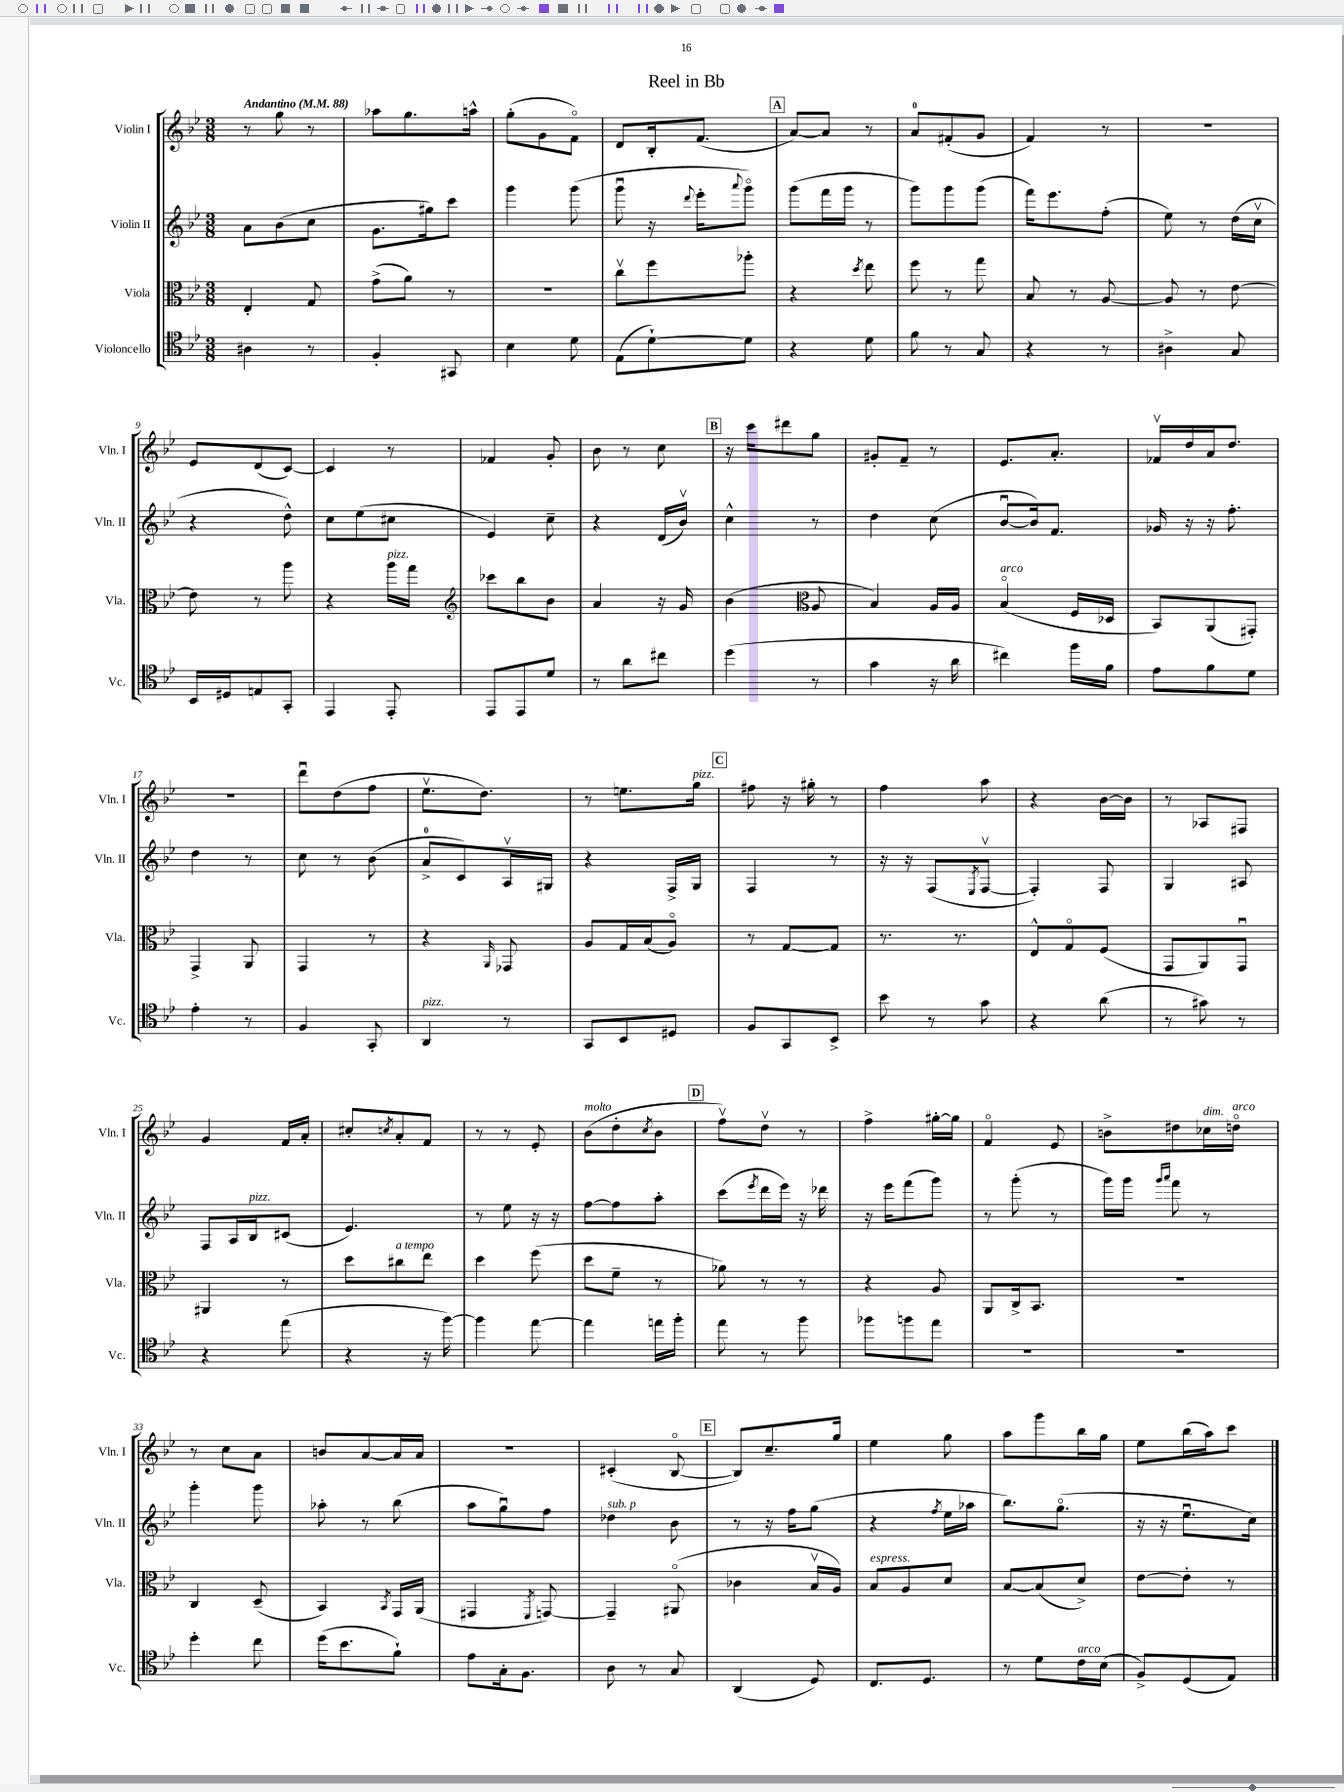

**kern	**kern	**kern	**kern
*staff4	*staff3	*staff2	*staff1
*clefC4	*clefC3	*clefG2	*clefG2
*k[b-e-]	*k[b-e-]	*k[b-e-]	*k[b-e-]
*M3/8	*M3/8	*M3/8	*M3/8
*MM88	*MM88	*MM88	*MM88
4A#	4E-'	8a	8r
.	.	(8b-	8gg
8r	8G	8cc	8r
=	=	=	=
4F'	(8g^	8.g	8aa-
.	8a)	.	8.gg
.	.	16gg#)	.
8GG#	8r	8ccc	.
.	.	.	16aa^^
=	=	=	=
4B-	4.r	4ggg	(8gg'
.	.	.	8g
8d	.	(8ggg	8fo)
=	=	=	=
(8E-	8ccv	8gggu	8d
[8d`)	8ff	16r	16B-'
.	.	8qqddd	.
.	.	16eee-'	(8.f
.	.	8qqaaa	.
8d]	8aa-'	8gggo)	.
=	=	=	=
4r	4r	(8ggg	[8a)
.	.	16fff	8a]
.	.	16ggg	.
.	8qdd	.	.
8d	8ee-	8r	8r
=	=	=	=
8f	8ff	8ggg)	8a
8r	8r	8ggg	(8f#'
8G	8gg	(8ggg	8g
=	=	=	=
4r	8B-	16fff)	4f)
.	.	8.eee-	.
.	8r	.	.
8r	[8A	(8ff'	8r
=	=	=	=
4A#^	8A]	8ee-)	4.r
.	8r	8r	.
8G	[8e-	(16dd	.
.	.	16ccv	.
=	=	=	=
16BB-	8e-]	4r	8e-
16D#	.	.	.
8E	8r	.	(8d
8GG'	8aa	8dd^^)	[8c)
=	=	=	=
4EE-	4r	8cc	4c]
.	.	(8ee-	.
8EE-'	16aa	8cc#	8r
.	16gg	.	.
=	=	=	=
*	*clefG2	*	*
8EE-	8ccc-	4e-)	4f-
8EE-	8bb-	.	.
8d	8b-	8cc~	8g'
=	=	=	=
8r	4a	4r	8b-
8a	.	.	8r
8cc#	16r	(16d	8cc
.	16g	16b-v)	.
=	=	=	=
(4dd	(4b-	4cc^^	16r
.	.	.	16ccc
.	.	.	8ddd#
*	*clefC3	*	*
8r	8A	8r	8gg
=	=	=	=
4g	4B-)	4dd	8g#'
.	.	.	8f~
16r	16A	(8cc	8r
16a	16A	.	.
=	=	=	=
4cc#)	(4B-o	[8b-u	8.e-
.	.	16b-])	.
.	.	8.f	8.a'
16ff	16F	.	.
16f	16D-	.	.
=	=	=	=
8e-	8BB-)	16g-	16f-v
.	.	16r	16dd
8f	(8AA	16r	16a
.	.	8.ff'	8.dd
8d	8GG#')	.	.
=	=	=	=
4e-'	4GG^	4dd	4.r
8r	8AA	8r	.
=	=	=	=
4F	4GG	8cc	8dddu
.	.	8r	(8dd
8GG'	8r	(8b-	8ff
=	=	=	=
4AA	4r	8a^	8.ee-v
.	.	8c)	.
.	.	.	8.dd)
.	16qqAA	.	.
8r	8GG-	16Av	.
.	.	16G#	.
=	=	=	=
8GG	8A	4r	8r
8BB-	16G	.	8.ee
.	(16B-	.	.
8D#	8Ao)	16F^	.
.	.	16G	16gg
=	=	=	=
8F	8r	4F	8ff#
8GG	[8G	.	16r
.	.	.	16gg#'
8BB-^	8G]	8r	8r
=	=	=	=
8b-	8.r	16r	4ff
.	.	16r	.
8r	.	(8F	.
.	8.r	.	.
.	.	8qE-	.
8g	.	[8Fv	8aa
=	=	=	=
4r	8E-^^	4F'])	4r
.	8Go	.	.
(8a	(8F	8F	[16b-
.	.	.	16b-]
=	=	=	=
8r	8GG	4G	8r
8g#)	8AA)	.	8A-
8r	8GGu	8A#	8F#
=	=	=	=
4r	4AA#	8F	4g
.	.	16A	.
.	.	16B-	.
(8ee-	8r	(8c#	16f
.	.	.	16a'
=	=	=	=
4r	8dd	4.e-)	8cc#'
.	.	.	8qcc
.	8cc#	.	8a'
16r	8ee-	.	8f
[16ff)	.	.	.
=	=	=	=
4ff]	4dd	8r	8r
.	.	8ee-	8r
[8ee-	(8ff	16r	8e-'
.	.	16r	.
=	=	=	=
4ee-]	8dd	[8ff	(8b-
.	8f~	8ff]	8dd'
.	.	.	8qcc
16ee	8r	8aa'	8b-
16ff'	.	.	.
=	=	=	=
8ee-	8a-)	(8ccc	8ffv)
.	.	8qeee-	.
8r	8r	16ddd	8ddv
.	.	16eee-)	.
8ff	8r	16r	8r
.	.	16ddd-	.
=	=	=	=
8ff-	4r	16r	4ff^
.	.	16eee-	.
8ff	.	(8fff	.
8ee-	8A	8ggg)	[16gg#'
.	.	.	16gg#]
=	=	=	=
4.r	8AA	8r	4fo
.	16C^	(8ggg'	.
.	8.BB-	.	.
.	.	8r	8e-
=	=	=	=
4.r	4.r	16ggg)	8b^
.	.	16ggg	.
.	.	16qqggg	.
.	.	16qqaaa	.
.	.	8fff	8dd#
.	.	8r	16cc-
.	.	.	16ddo
=	=	=	=
4dd'	4C	4ggg'	8r
.	.	.	8cc
8cc	(8D~	8ggg	8a
=	=	=	=
(16dd	4BB-)	8aa-'	8b
8.b-	.	.	.
.	.	8r	[8a
.	8qBB-	.	.
8f`)	16GG	(8bb-	16a]
.	(16AA	.	16a
=	=	=	=
8e-	4GG#	8aa	4.r
16G'	.	8ggu)	.
8.F	.	.	.
.	8qFF	.	.
.	[8GG)	8ff	.
=	=	=	=
8A	4GG~]	4dd-	(4c#'
8r	.	.	.
8G	(8AA#o	8b-	[8B-o
=	=	=	=
(4AA	4c-	8r	8B-])
.	.	16r	8.cc~
.	.	16ff	.
8D)	16B-v	(8gg	.
.	16A)	.	16gg
=	=	=	=
8.C	8B-	4r	4ee-
.	8A	.	.
8.D	.	.	.
.	.	8qff	.
.	8d	16ee-	8gg
.	.	16aa-	.
=	=	=	=
8r	[8B-	8.bb-)	8aa
8d	(8B-]	.	8ggg
.	.	(8.ggo	.
16c	8d^)	.	16bb-
(16B-	.	.	16gg
=	=	=	=
8F^)	[8e-	16r	8ee-
.	.	16r	.
(8D	8e-']	8.ee-u	(16bb-
.	.	.	16aa)
8E-)	8r	.	8ccc
.	.	16cc)	.
==	==	==	==
*-	*-	*-	*-
